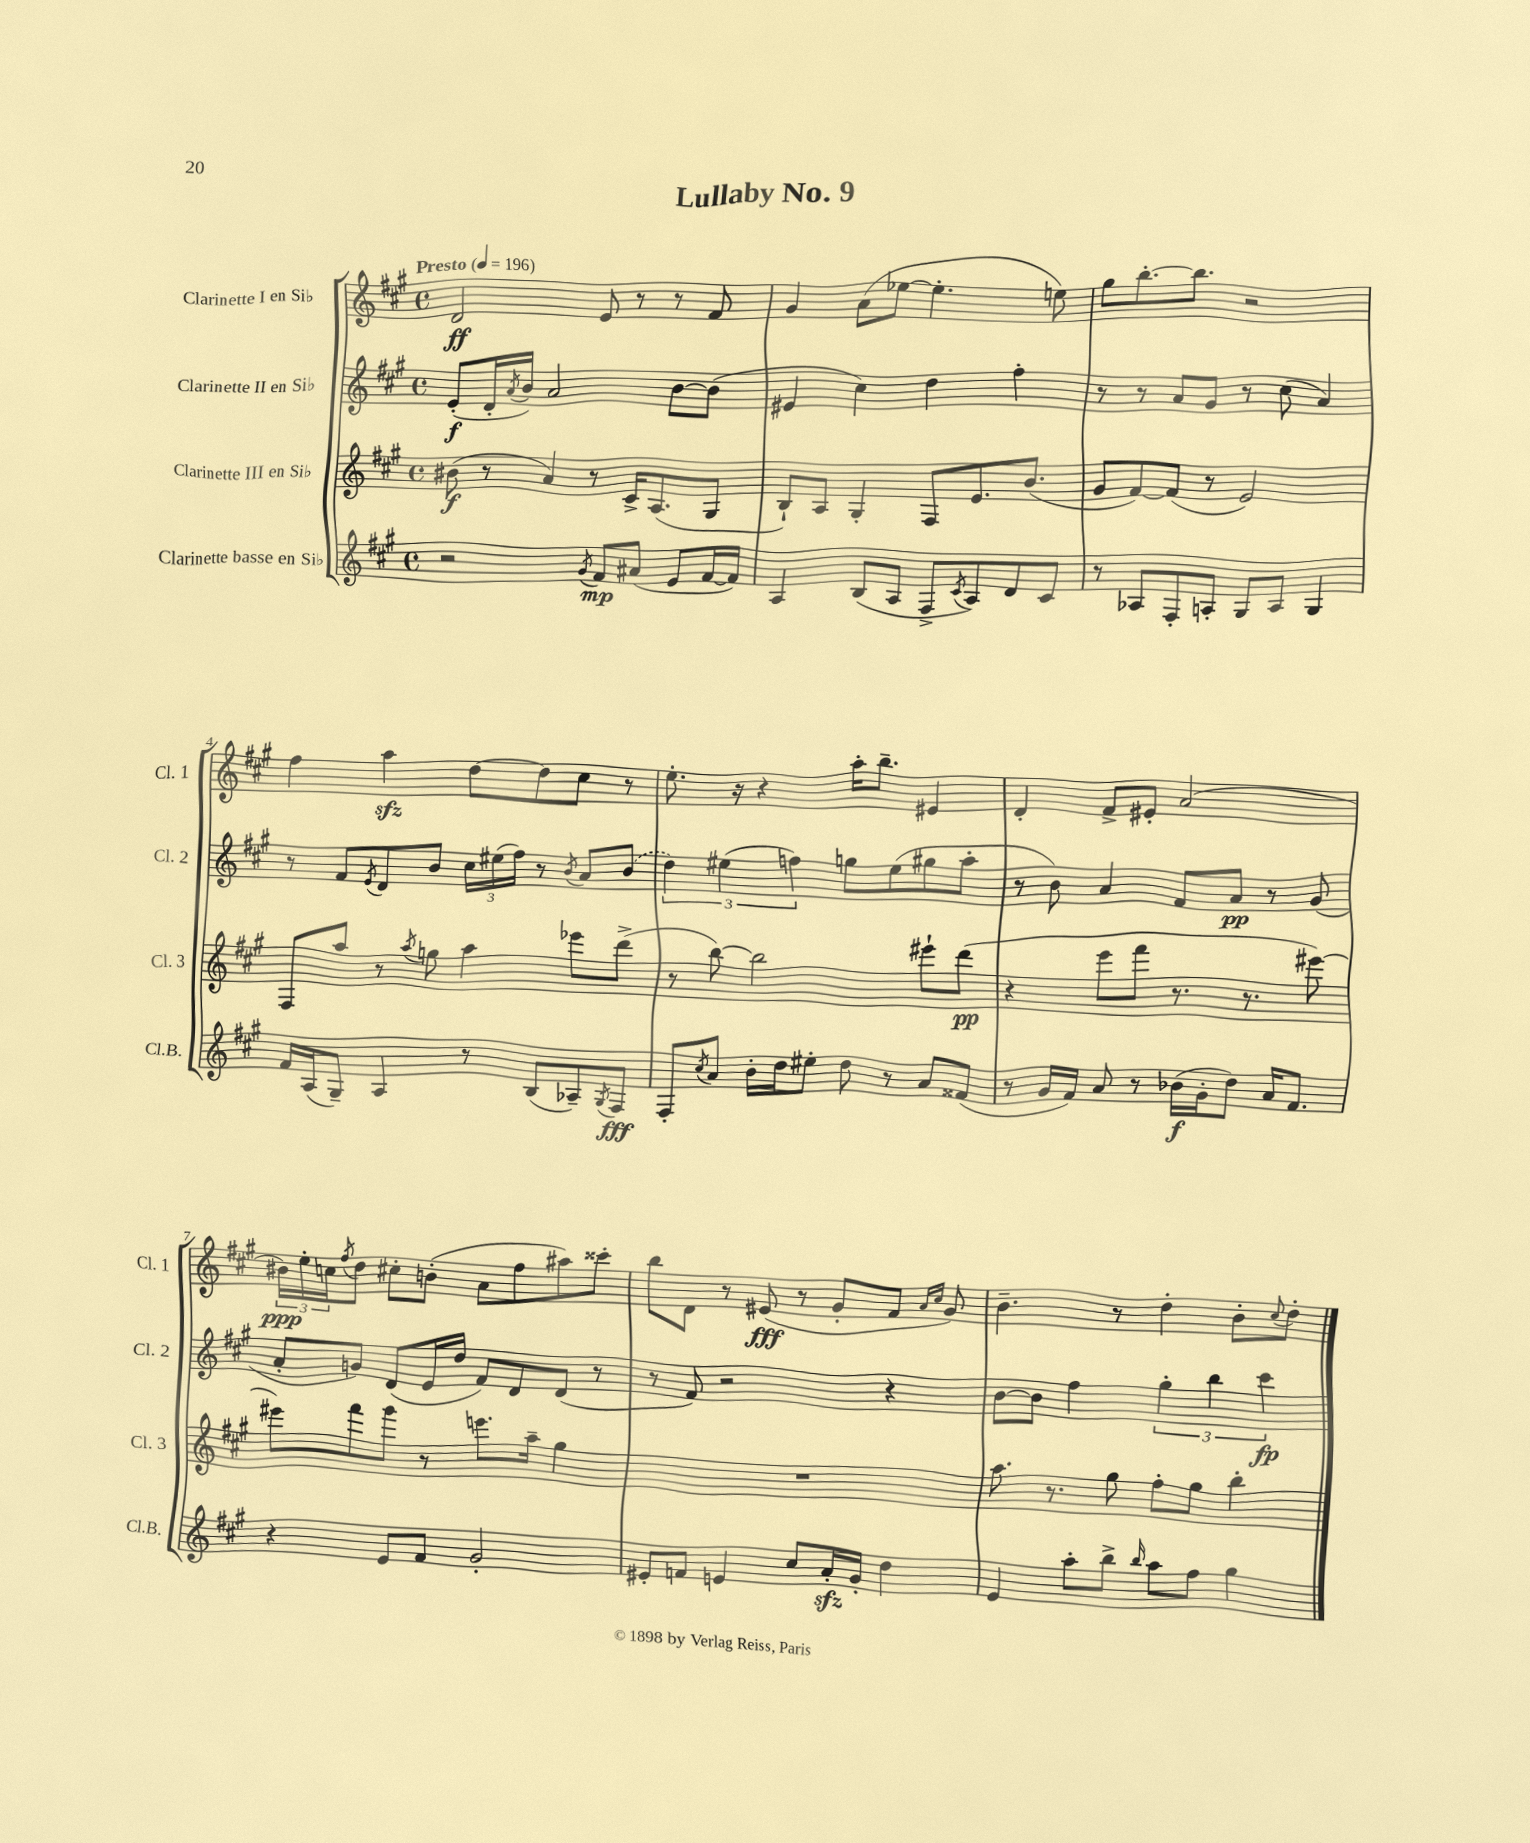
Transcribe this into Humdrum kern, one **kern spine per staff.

**kern	**kern	**kern	**kern
*staff4	*staff3	*staff2	*staff1
*clefG2	*clefG2	*clefG2	*clefG2
*k[f#c#g#]	*k[f#c#g#]	*k[f#c#g#]	*k[f#c#g#]
*M4/4	*M4/4	*M4/4	*M4/4
*met(c)	*met(c)	*met(c)	*met(c)
*MM196	*MM196	*MM196	*MM196
2r	(8b#	(8e'	2d
.	8r	16d'	.
.	.	8qa	.
.	.	16b)	.
.	4a)	2a	.
8qg#	.	.	.
8f#	8r	.	8e
(8a#	16c#^	.	8r
.	(8.A	.	.
8e	.	[8b	8r
[16f#	8G#	(8b]	8f#
16f#])	.	.	.
=	=	=	=
4A	8B`)	4e#	4g#
.	8A	.	.
(8B	4G#'	4cc#)	(8a
8A	.	.	[8ee-
8F#^	8F#	4dd	4.ee-']
8qc#	.	.	.
8A)	8.e	.	.
8d	.	4ff#'	.
.	(8.b	.	.
8c#	.	.	8ee)
=	=	=	=
8r	8g#	8r	8gg#
8A-	[8f#)	8r	[8.bb'
8F#'	(8f#]	8a	.
.	.	.	8.bb]
8A'	8r	8g#	.
8G#	2e)	8r	2r
8A	.	(8cc#	.
4G#	.	4a)	.
=	=	=	=
16f#	8F#	8r	4ff#
(16A	.	.	.
8G#~)	8aa	8f#	.
.	.	8qe	.
4A	8r	8d	4aa
.	8qaa	.	.
.	8gg	8b	.
8r	4aa	24cc#	[8dd
.	.	(24ee#	.
.	.	24ff#)	.
(8B	.	8r	8dd]
.	.	8qb	.
8A-~)	8eee-	8a	8cc#
8qG#	.	.	.
8F#	(8ddd^	(8b	8r
=	=	=	=
8F#'	8r	6dd)	8.ee'
8qcc#	.	.	.
8a	[8bb)	.	.
.	.	(6ee#	.
.	.	.	16r
16b'	2bb]	.	4r
16dd	.	.	.
.	.	6ff)	.
8ee#'	.	.	.
8dd	.	8gg	16aa'
.	.	.	8.bb~
8r	.	(8ee#	.
8a	8eee#`	8gg#	4e#
(8f##	(8ddd	8aa'	.
=	=	=	=
8r	4r	8r	4d'
16g#	.	8b)	.
16f#)	.	.	.
8a	8eee	4a	8f#^
8r	8fff#	.	8e#'
(16b-	8.r	8f#	(2a
16g#'	.	.	.
8dd)	.	8a	.
.	8.r	.	.
16a	.	8r	.
8.f#	.	.	.
.	[8eee#)	(8g#	.
=	=	=	=
4r	8eee#]	8a'	24b#)
.	.	.	24ee'
.	.	.	24cc
.	.	.	8qff#
.	8fff#	8g)	8dd
8e	8ggg#	(8d	8cc#'
8f#	8r	16e	(8b'
.	.	16dd	.
2g#'	8.eee	8f#)	8a
.	.	8d	8ff#
.	16aa~	.	.
.	4gg#	(8d	8aa#)
.	.	8r	8ccc##'
=	=	=	=
8e#'	1r	8r	8bb
8f	.	8f#)	8d
4e	.	2r	8r
.	.	.	(8e#
8cc#	.	.	8r
16a'	.	.	8g#'
16g#'	.	.	.
4dd	.	4r	8f#
.	.	.	16qqa
.	.	.	16qqcc#
.	.	.	8g#)
=	=	=	=
4e	8.aa	[8b	4.b~
.	.	8b]	.
.	8.r	.	.
8aa'	.	4ff#	.
8bb^	8gg#	.	8r
16qqbb	.	.	.
8aa	8ff#'	6gg#'	4dd'
8ff#	8gg#	.	.
.	.	6bb	.
4gg#	4bb'	.	8b'
.	.	6ccc#	.
.	.	.	8qqcc#
.	.	.	8dd'
==	==	==	==
*-	*-	*-	*-
